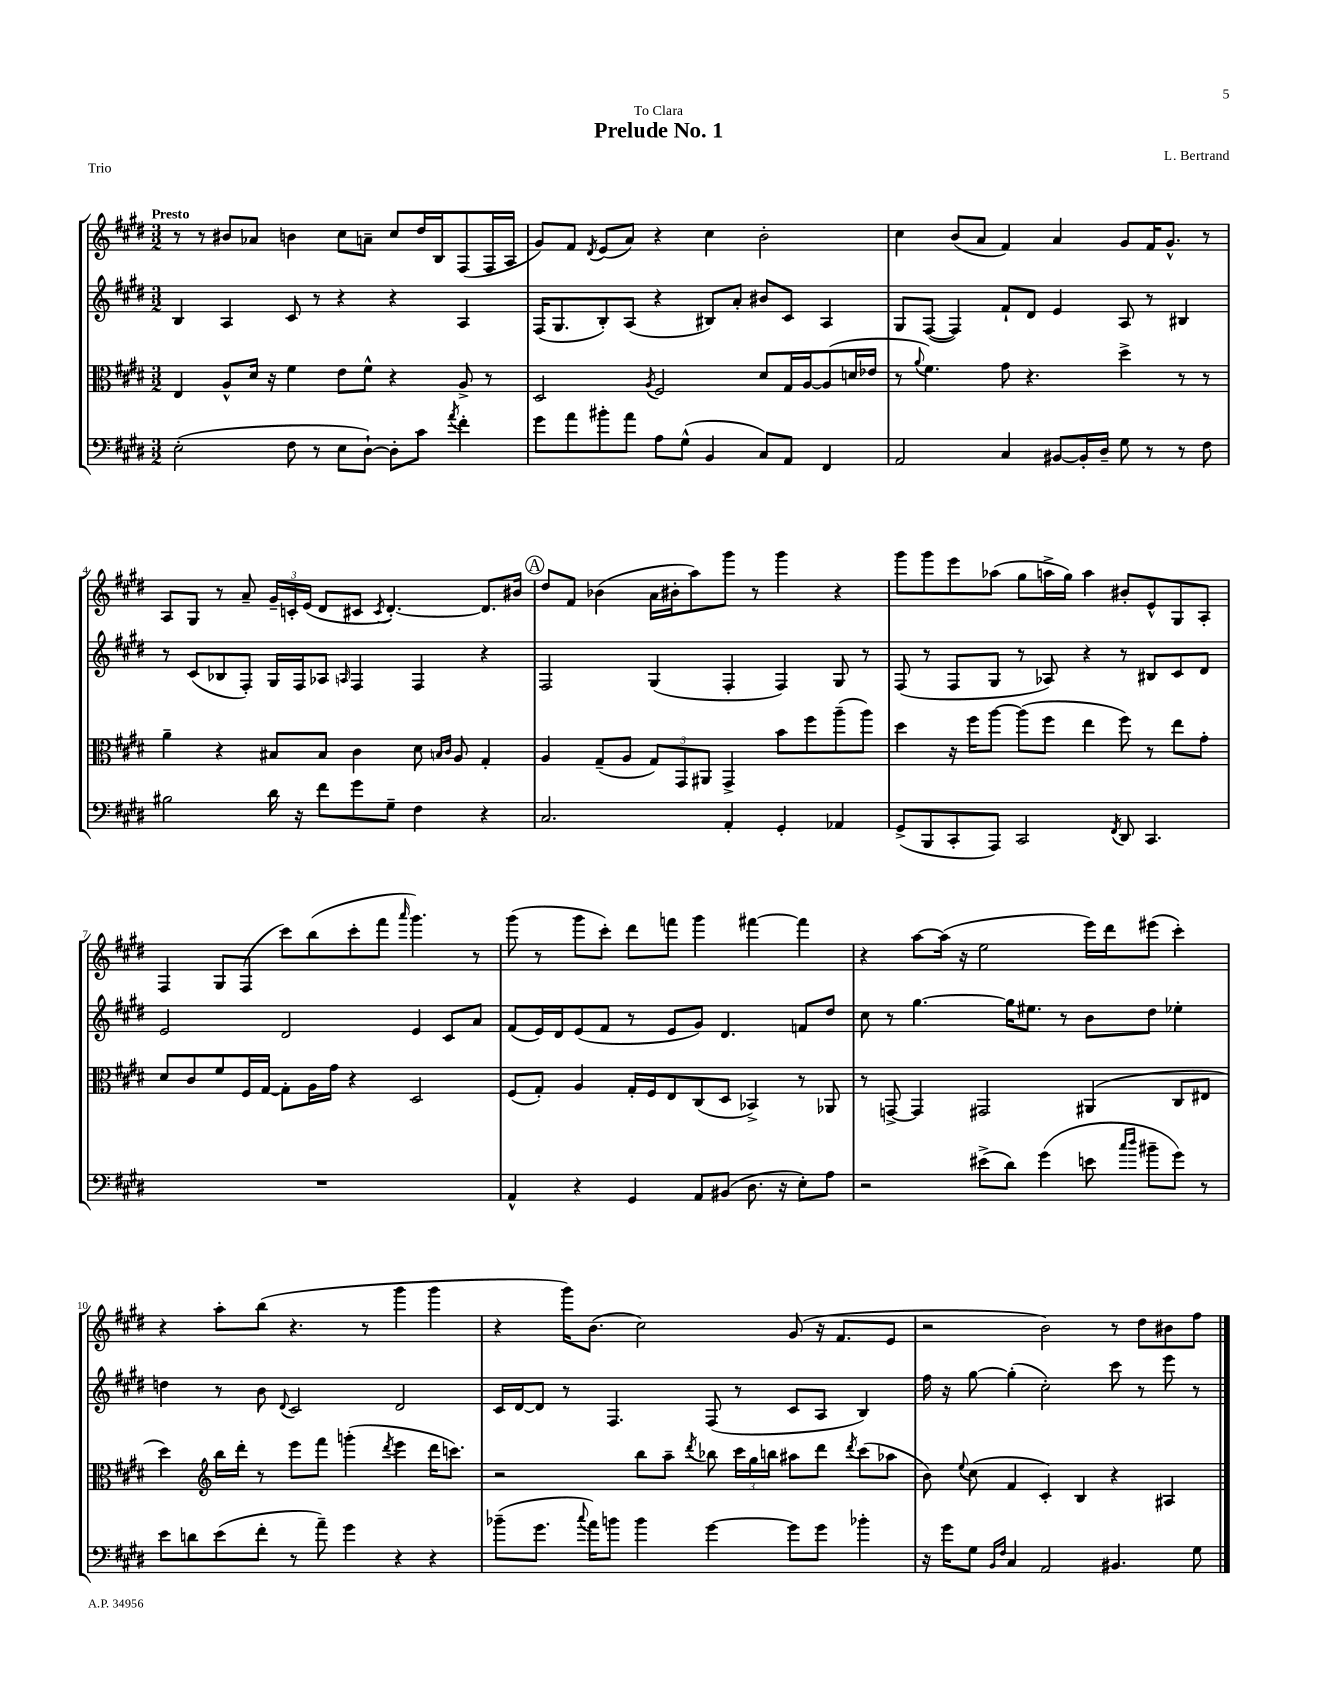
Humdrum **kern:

**kern	**kern	**kern	**kern
*staff4	*staff3	*staff2	*staff1
*clefF4	*clefC3	*clefG2	*clefG2
*k[f#c#g#d#]	*k[f#c#g#d#]	*k[f#c#g#d#]	*k[f#c#g#d#]
*M3/2	*M3/2	*M3/2	*M3/2
(2E'\	4E/	4B/	8r
.	.	.	8r
.	8A^^/L	4A/	8b#/L
.	16d#/Jk	.	8a-/J
.	16r	.	.
8F#\	4f#\	8c#/	4b\
8r	.	8r	.
8E\L	8e\L	4r	8cc#\L
[8D#`\J)	8f#^^\J	.	8a~\J
8D#'\]L	4r	4r	8cc#/L
8c#\J	.	.	16dd#/L
.	.	.	16B/J
8qa/	.	.	.
4f#'\	8A^/	4A/	(8F#/
.	8r	.	16F#/L
.	.	.	16A/JJ
=	=	=	=
8g#\L	2D#/	(16F#/LK	8g#/L)
.	.	8.G#/	.
8a\	.	.	8f#/J
.	.	.	8qd#/
8b#'\	.	8B'/)	(8e/L
8a\J	.	(8A/J	8a/J)
.	8qA/	.	.
8A\L	2F#/	4r	4r
(8G#^^\J	.	.	.
4BB/	.	8B#/L)	4cc#\
.	.	8a'/J	.
8C#/L)	8d#/L	8b#/L	2b'\
8AA/J	16G#/L	8c#/J	.
.	[16A/J	.	.
4FF#/	(8A/]	4A/	.
.	16d/L	.	.
.	16e-/JJ	.	.
=	=	=	=
2AA/	8r	8G#/L	4cc#\
.	8qqa/	.	.
.	4.f#\)	([8F#/J	.
.	.	4F#/])	(8b/L
.	.	.	8a/J
4C#/	8g#\	8f#`/L	4f#/)
.	4.r	8d#/J	.
[8BB#/L	.	4e/	4a/
16BB#'/]L	.	.	.
16D#~/JJ	.	.	.
8G#\	4dd#^\	8A/	8g#/L
8r	.	8r	16f#/K
.	.	.	8.g#^^/J
8r	8r	4B#/	.
8F#\	8r	.	8r
=	=	=	=
2B#\	4a~\	8r	8A/L
.	.	(8c#/L	8G#/J
.	4r	8B-/	8r
.	.	8F#'/J)	8a~/
16d#\	8B#/L	16G#/LL	24g#~/LL
.	.	.	24c'/
16r	.	16F#/J	.
.	.	.	(24e/JJ
8f#\L	8B#/J	8A-/J	8d#/L
.	.	16qqA/	.
8g#\	4c#\	4F#/	8c#/J
.	.	.	8qc#/
8G#~\J	.	.	[4.d#'/)
4F#\	8d#\	4F#/	.
.	16qqB/LL	.	.
.	16qqc#/JJ	.	.
.	8A/	.	.
4r	4G#'/	4r	8.d#/]L
.	.	.	16b#/Jk
=	=	=	=
2.C#/	4A/	2F#/	8dd#/L
.	.	.	8f#/J
.	(8G#~/L	.	(4b-\
.	8A/J	.	.
.	12G#/L)	(4G#/	16a\LL
.	.	.	16b#'\J
.	12GG#/	.	.
.	.	.	8aa\)
.	12AA#/J	.	.
4AA'/	4GG#^/	4F#'/	8ggg#\J
.	.	.	8r
4GG#'/	8b\L	4F#/)	4ggg#\
.	8ff#\	.	.
4AA-/	(8aa~\	8G#/	4r
.	8aa\J)	8r	.
=	=	=	=
(8GG#^/L	4dd#\	(8F#/	8ggg#\L
8BBB/	.	8r	8ggg#\
8CC#'/	16r	8F#/L	8eee\
.	16ff#\LK	.	.
8AAA/J)	[8aa\J	8G#/J	(8aa-\J
2CC#/	(8aa\]L	8r	8gg#\L
.	8ff#\J	8A-/)	16aa^\L
.	.	.	16gg#\JJ)
.	4ee\	4r	4aa\
8qFF#/	.	.	.
8DD#/	8ff#\)	8r	8b#'/L
4.CC#/	8r	8B#/L	8e^^/
.	8ee\L	8c#/	8G#/
.	8g#'\J	8d#/J	8A'/J
=	=	=	=
1.r	8d#/L	2e/	4F#/
.	8c#/	.	.
.	8f#/	.	8G#/L
.	16F#/L	.	(8F#/J
.	[16G#/JJ	.	.
.	8G#'\]L	2d#/	8ccc#\L)
.	16A\L	.	(8bb\
.	16g#\JJ	.	.
.	4r	.	8ccc#'\
.	.	.	8fff#\J
.	.	.	16qqaaa/
.	2D#/	4e/	4.ggg#\)
.	.	8c#/L	.
.	.	8a/J	8r
=	=	=	=
4AA^^/	(8F#/L	(8f#/L	(8ggg#\
.	8G#'/J)	16e/L)	8r
.	.	16d#/J	.
4r	4A/	(8e/	8ggg#\L
.	.	8f#/J	8ccc#'\J)
4GG#/	16G#'/LL	8r	8ddd#\L
.	16F#/J	.	.
.	8E/	8e/L	8fff\J
8AA/L	(8C#/	8g#/J)	4ggg#\
(8BB#/J	8D#/J	4.d#/	.
8.D#\	4BB-^/)	.	[4fff#\
16r	.	.	.
8E'\L)	8r	8f/L	4fff#\]
8A\J	8AA-/	8dd#/J	.
=	=	=	=
2r	8r	8cc#\	4r
.	[8GG^/	8r	.
.	4GG/]	[4.gg#\	[8aa\L
.	.	.	(16aa\]Jk
.	.	.	16r
(8e#^\L	2GG#/	.	2ee\
8d#\J)	.	16gg#\]LK	.
.	.	8.ee#\J	.
(4g#\	.	.	.
.	.	8r	.
8e\	(4AA#/	8b\L	16eee\LL)
.	.	.	16ddd#\J
16qqcc#/LL	.	.	.
16qqdd#/JJ	.	.	.
8b#~\L	.	8dd#\J	(8eee#\J
8g#\J)	8C#/L	4ee-'\	4ccc#'\)
8r	8E#/J	.	.
=	=	=	=
8e\L	4dd#\)	4dd\	4r
8d\	.	.	.
*	*clefG2	*	*
(8e\	16bb\LL	8r	8aa'\L
.	16ddd#'\JJ	.	.
8f#'\J	8r	8b\	(8bb\J
.	.	8qqd#/	.
8r	8eee\L	2c#/	4.r
8a~\)	8fff#\J	.	.
4g#\	(4ggg'\	.	.
.	.	.	8r
.	8qddd#/	.	.
4r	4eee\	2d#/	4ggg#\
4r	16ddd#\LK	.	4ggg#\
.	8.ccc\J)	.	.
=	=	=	=
(8b-~\L	2r	16c#/LL	4r
.	.	[16d#/J	.
8.g#\J	.	8d#/]J	.
.	.	8r	16ggg#\LK)
8qqcc#/	.	.	.
16a\LK)	.	.	(8.b\J
8b\J	.	4.F#/	.
4b\	8bb\L	.	2cc#\)
.	8aa~\J	.	.
.	8qddd#/	.	.
[4g#\	8bb-\	(8F#/	.
.	24ccc#\LL	8r	.
.	24gg#\	.	.
.	24bb\JJ	.	.
8g#\]L	8aa#\L	8c#/L	(8g#/
8g#\J	8ddd#\J	8A/J	16r
.	.	.	8.f#/L
.	8qddd#/	.	.
4b-'\	(8ccc#\L	4B/)	.
.	8aa-\J	.	8e/J
=	=	=	=
16r	8b\)	16ff#\	2r
16g#\LK	.	16r	.
.	8qqee/	.	.
8G#\J	(8cc#\	[8gg#\	.
16qqBB/LL	.	.	.
16qqF#/JJ	.	.	.
4C#/	4f#/	(4gg#'\]	.
2AA/	4c#'/)	2cc#'\)	2b\)
.	4B/	.	.
4.BB#/	4r	8ccc#\	8r
.	.	8r	8dd#\L
.	4A#/	8eee\	8b#\
8G#\	.	8r	8ff#\J
==	==	==	==
*-	*-	*-	*-
